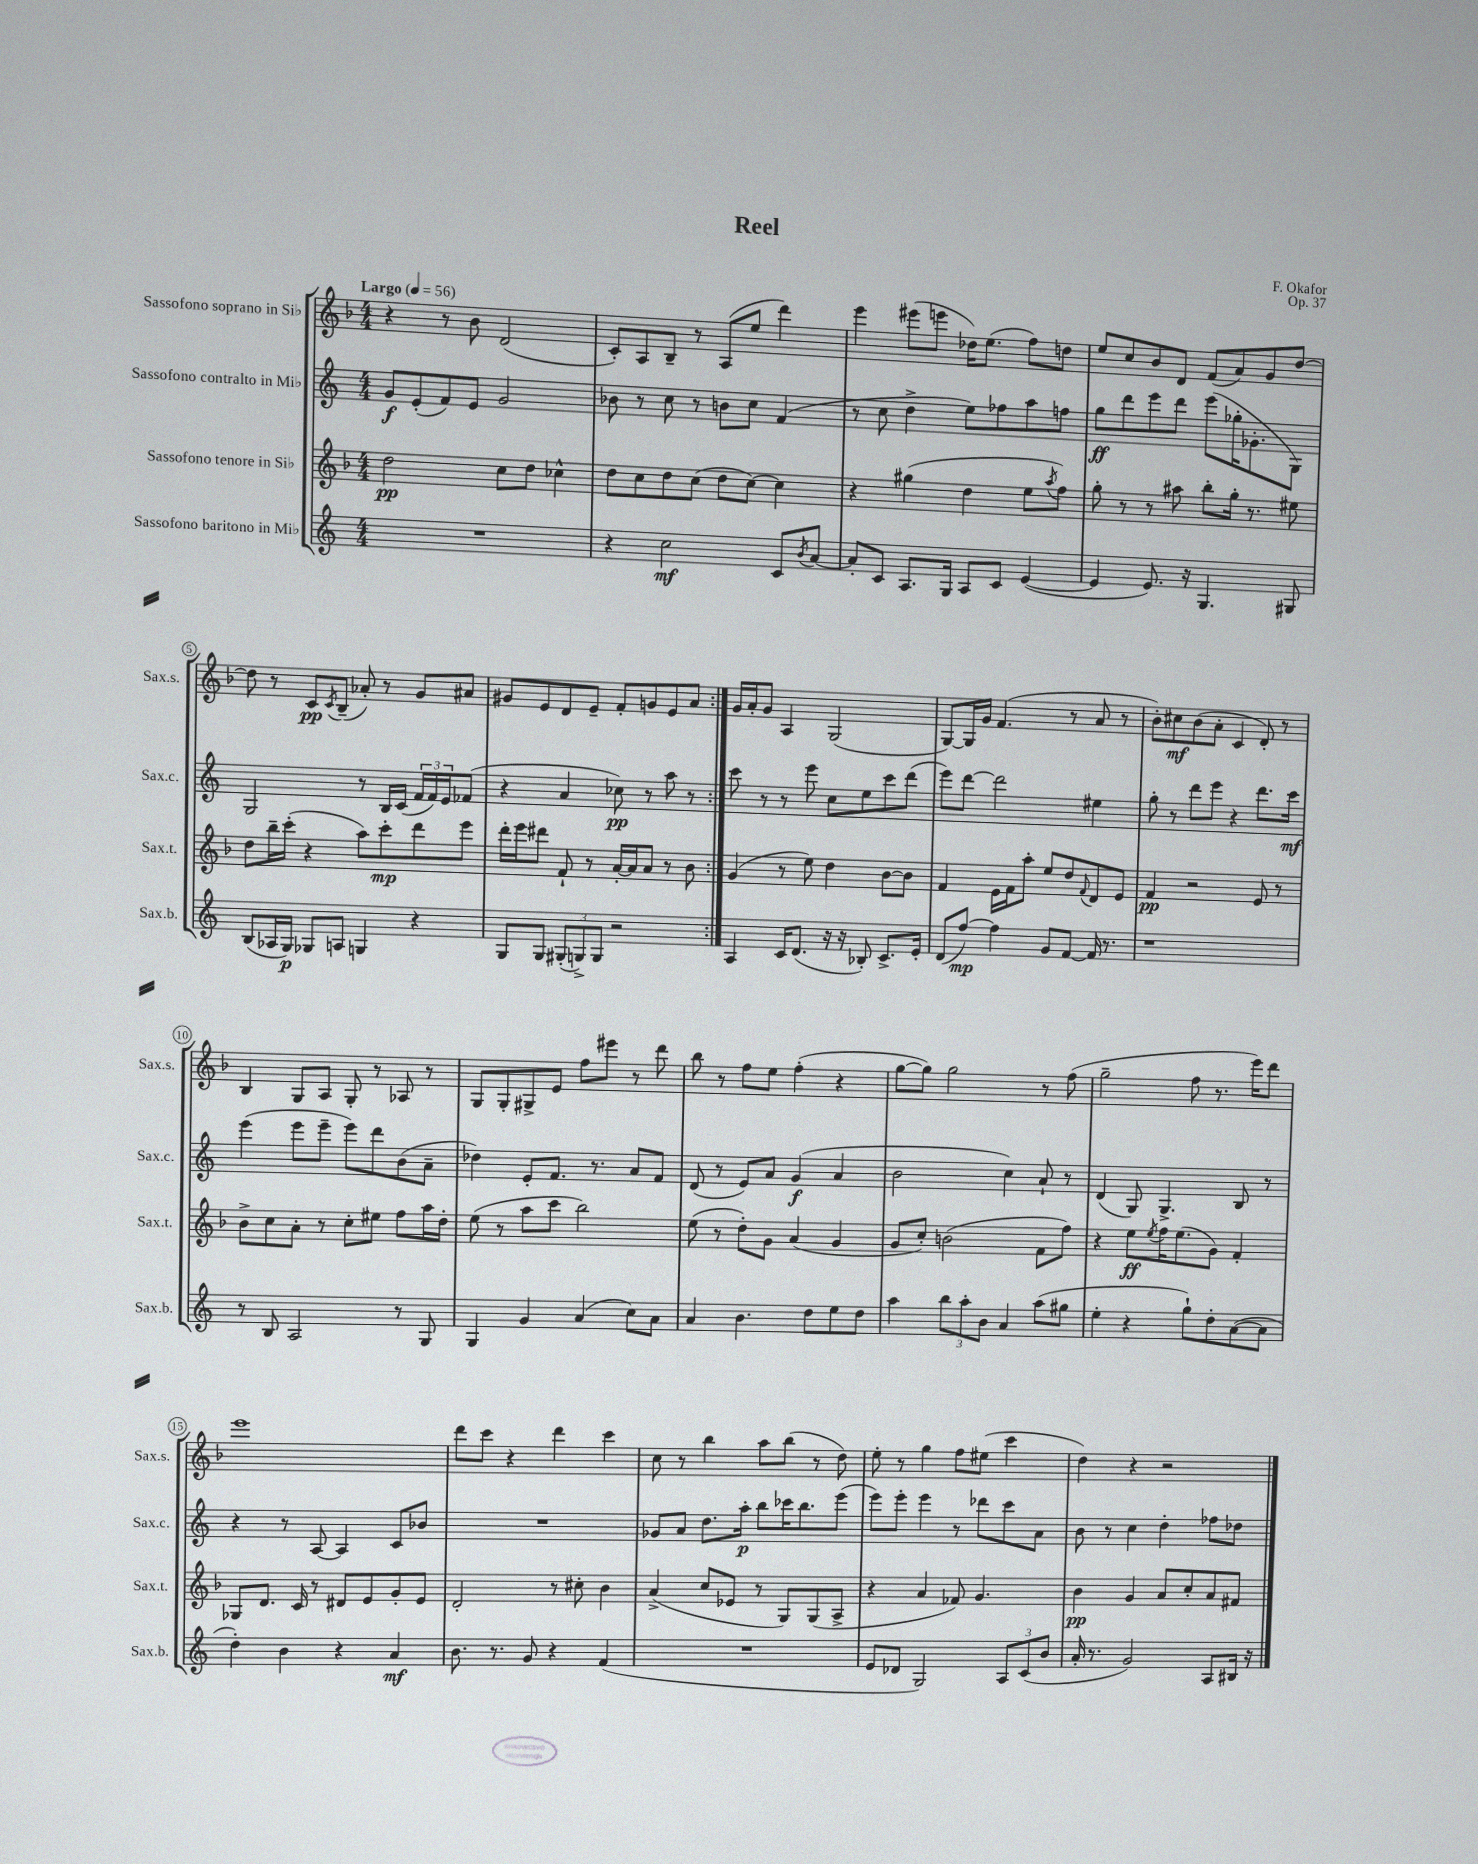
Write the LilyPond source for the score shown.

\header { title = "Reel" composer = "F. Okafor" opus = "Op. 37" }
<<
\new StaffGroup <<
\new Staff = "s0" \with { instrumentName = "Sassofono soprano in Sib" shortInstrumentName = "Sax.s." } {
    \clef treble \key f \major \numericTimeSignature \time 4/4 \tempo "Largo" 4 = 56
    \repeat volta 2 { r4 r8 bes'8 d'2( |
    c'8-.) a8 bes8-- r8 a8( e''8 d'''4) |
    e'''4 eis'''8( e'''8 des''16) e''8.( f''8) d''8 |
    e''8 c''8 bes'8 d'8 f'8( a'8) g'8 d''8~ |
    d''8 r8 c'8\pp \acciaccatura { c'8 } bes8--( aes'8-.) r8 g'8 ais'8 |
    gis'8 e'8 d'8 e'8-- f'8-. g'8 e'8 a'8 | }
    g'16 a'16-. g'8 a4 g2( |
    g8~) g16 g'16 f'4.( r8 a'8 r8 |
    bes'8-.) cis''8\mf bes'8( a'8-. c'4 d'8-.) r8 |
    bes4 g8 a8 g8-. r8 aes8 r8 |
    g8 g8-. gis8-> e'8 f''8 eis'''8 r8 d'''8 |
    bes''8 r8 f''8 e''8 f''4-.( r4 |
    g''8~ g''8) g''2 r8 f''8( |
    g''2-- f''8 r8. e'''16) d'''8 |
    e'''1 |
    d'''8 c'''8 r4 d'''4 c'''4 |
    c''8 r8 bes''4 a''8 bes''8( r8 d''8) |
    e''8-. r8 g''4 f''8 eis''8( c'''4 |
    d''4) r4 r2 \bar "|." |
}
\new Staff = "s1" \with { instrumentName = "Sassofono contralto in Mib" shortInstrumentName = "Sax.c." } {
    \clef treble \key c \major \numericTimeSignature \time 4/4
    \repeat volta 2 { g'8\f e'8-.( f'8) e'8 g'2 |
    bes'8 r8 c''8 r8 b'8 c''8 f'4( |
    r8 c''8 d''4-> e''8) fes''8 a''8 f''8 |
    g''8\ff d'''8 e'''8 d'''8 e'''8( ges''16-. ges'8.-. g8) |
    g2 r8 b16 c'16( \tuplet 3/2 { f'16 f'16) e'16 } fes'8( |
    r4 a'4 ces''8\pp) r8 a''8 r8 | }
    c'''8 r8 r8 e'''8 c''8 e''8 c'''8 d'''8( |
    e'''8) d'''8~ d'''2 eis''4 |
    g''8-. r8 d'''8 e'''8 r4 d'''8. c'''16\mf |
    e'''4( e'''8 e'''8-- e'''8) d'''8 b'8( a'8-- |
    des''4) e'8-. f'8. r8. a'8 f'8 |
    d'8( r8 e'8) a'8 g'4\f( a'4 |
    b'2 c''4) a'8-! r8 |
    d'4( g8) g4.-> b8 r8 |
    r4 r8 a8~ a4 c'8 bes'8 |
    R1 |
    ges'8 a'8 d''8. a''16-.\p b''8 ces'''16 b''8. e'''8( |
    e'''8) e'''8-. e'''4 r8 des'''8 c'''8 a'8 |
    b'8 r8 c''4 d''4-. fes''8 des''8 \bar "|." |
}
\new Staff = "s2" \with { instrumentName = "Sassofono tenore in Sib" shortInstrumentName = "Sax.t." } {
    \clef treble \key f \major \numericTimeSignature \time 4/4
    \repeat volta 2 { d''2\pp c''8 d''8 ces''4-^ |
    d''8 c''8 d''8 c''8( d''8 c''8~) c''4 |
    r4 gis''4( d''4 e''8 \acciaccatura { a''8 } f''8) |
    g''8-. r8 r8 ais''8 bes''8-. g''16-. r8. eis''8 |
    d''8 bes''16-- c'''16-.( r4 a''8) c'''8-.\mp d'''8 e'''8 |
    d'''16-. e'''16 dis'''8 f'8-! r8 a'16~-. a'16 a'8 r8 bes'8 | }
    g'4( r8 e''8) d''4 bes'8~ bes'8 |
    f'4 e'16 f'16 a''8-. e''8 d''8 \appoggiatura { f'8 } d'8 e'8 |
    f'4\pp r2 e'8 r8 |
    bes'8-> c''8 a'8-. r8 c''8-. eis''8 f''8 a''16 d''16-. |
    e''8( r8 a''8 c'''8 bes''2) |
    e''8( r8 d''8-.) g'8 a'4( g'4 |
    g'8 c''8-.) b'2( f'8 f''8) |
    r4 e''8\ff \acciaccatura { e''8 } f''16 e''8.( g'8) f'4-. |
    ges8 d'8. c'16 r8 dis'8 e'8 g'8-. e'8 |
    d'2-. r8 cis''8-. bes'4 |
    a'4->( c''8 ees'8 r8 g8) g8( a8-> |
    r4 a'4 fes'8) g'4. |
    bes'4\pp g'4 a'8 c''8-. a'8 fis'8 \bar "|." |
}
\new Staff = "s3" \with { instrumentName = "Sassofono baritono in Mib" shortInstrumentName = "Sax.b." } {
    \clef treble \key c \major \numericTimeSignature \time 4/4
    \repeat volta 2 { R1 |
    r4 c''2\mf c'8 \acciaccatura { b'8 } a'8~ |
    a'8-. c'8 a8. g16 a8 c'8 e'4~( |
    e'4 e'8.) r16 g4. gis8 |
    b8( aes16 g16\p) ges8 a8 g4 r4 |
    g8 g8 \tuplet 3/2 { gis8-.( g8->) g8 } r2 | }
    a4 c'16 d'8.( r16 r16 bes8-.) c'8.-> e'16-. |
    d'8( f''8~\mp) f''4 g'8 f'8~ f'16 r8. |
    r1 |
    r8 b8 a2 r8 g8 |
    g4 g'4 a'4( c''8) a'8 |
    a'4 b'4. d''8 e''8 d''8 |
    a''4 \tuplet 3/2 { b''8 a''8-. b'8 } a'4 a''8( gis''8 |
    e''4-. r4 g''8-!) d''8-. a'8~( a'8 |
    d''4-.) b'4 r4 a'4\mf |
    b'8. r8. g'8 r4 f'4( |
    R1 |
    e'8 des'8 g2) \tuplet 3/2 { a8 c'8( b'8 } |
    a'16-. r8. g'2) a8 bis16 r16 \bar "|." |
}
>>
>>
\layout { \context { \Score \override BarNumber.stencil = #(make-stencil-circler 0.1 0.3 ly:text-interface::print) } }
